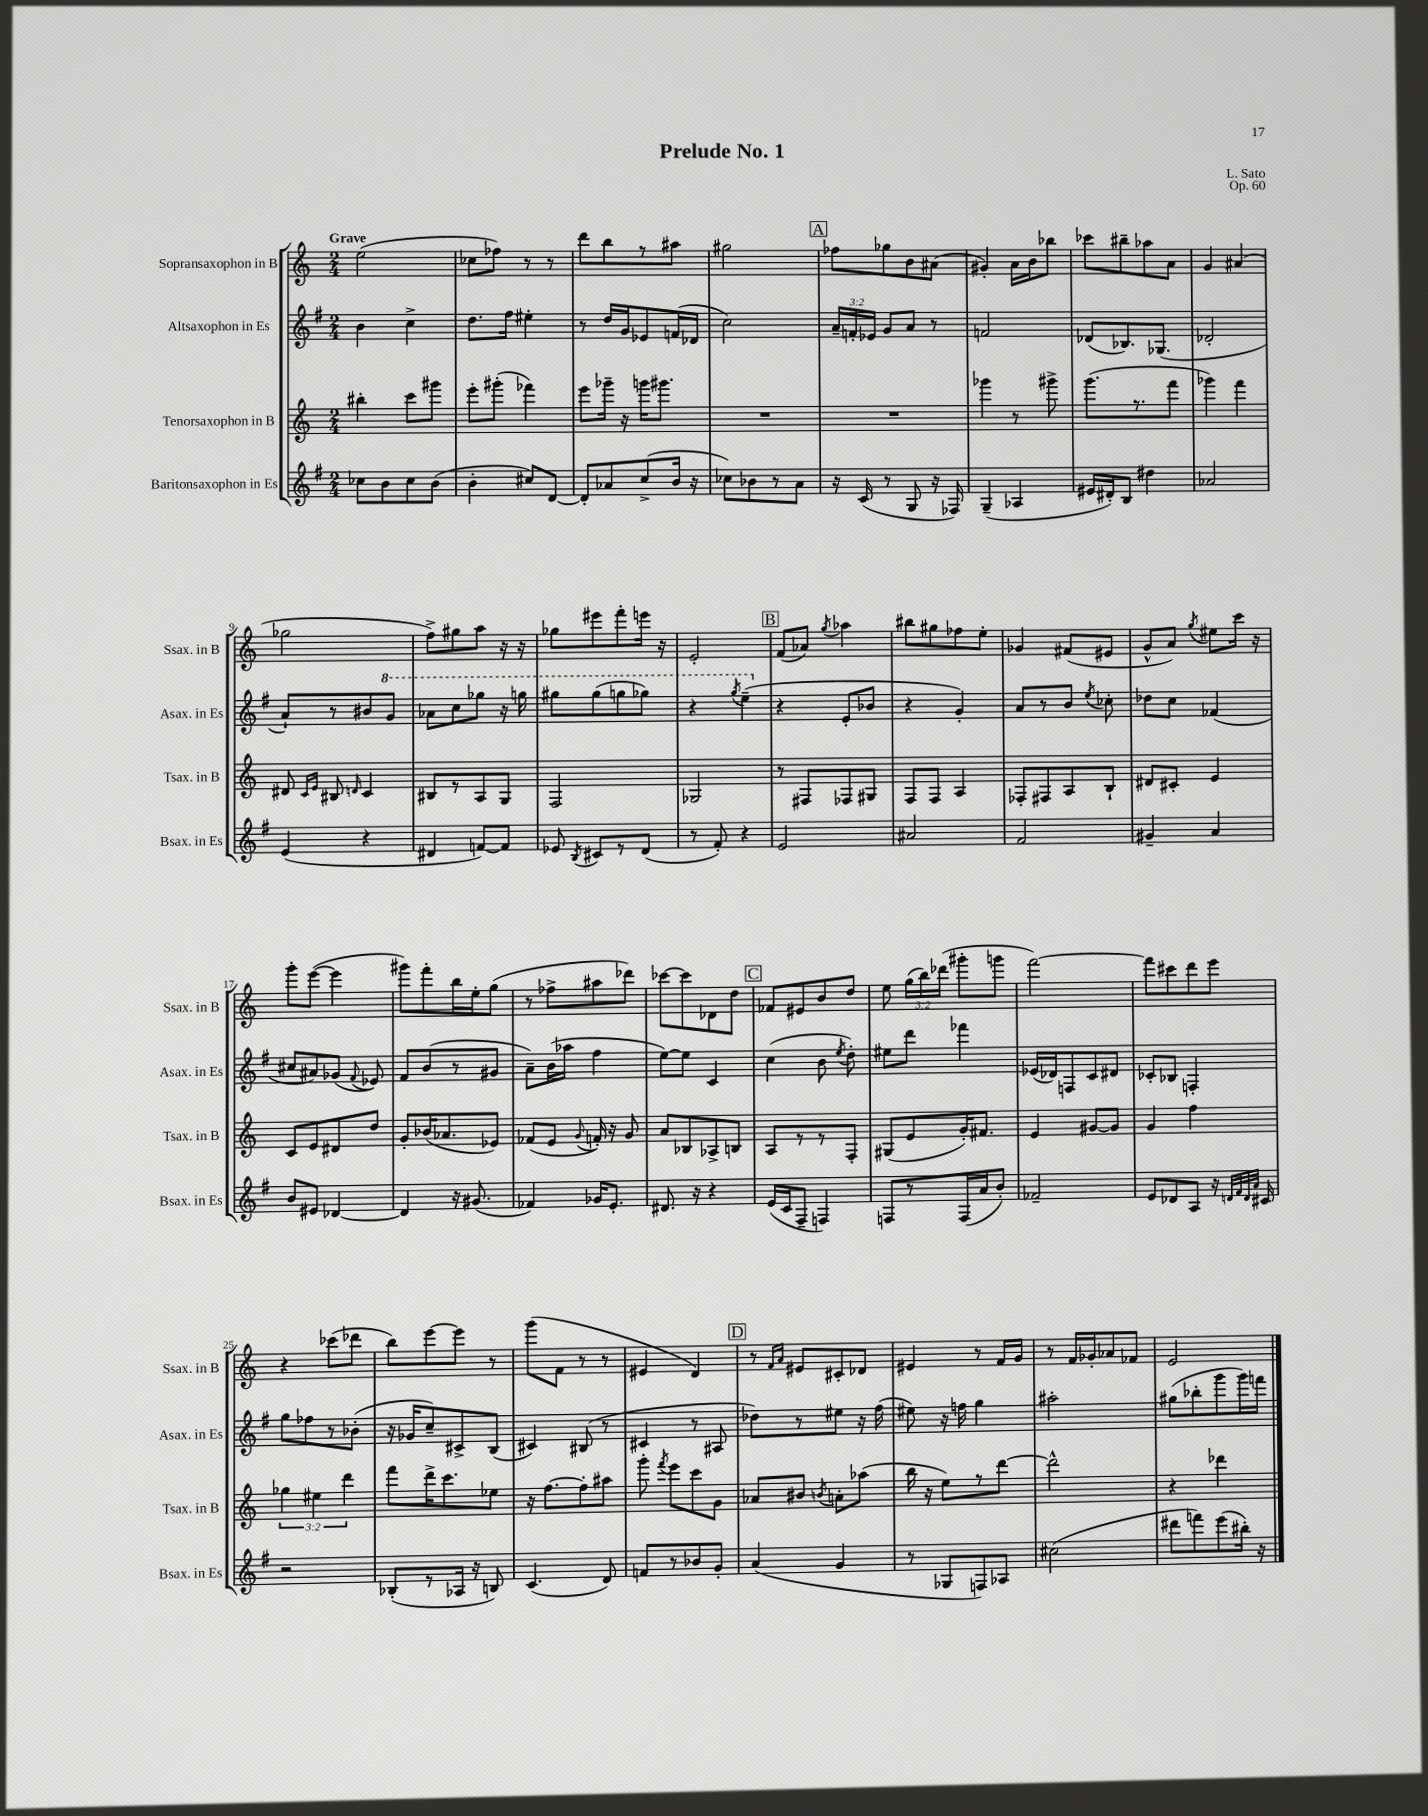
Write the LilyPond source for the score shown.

\header { title = "Prelude No. 1" composer = "L. Sato" opus = "Op. 60" }
<<
\new StaffGroup <<
\new Staff = "s0" \with { instrumentName = "Sopransaxophon in B" shortInstrumentName = "Ssax. in B" } {
    \clef treble \key c \major \numericTimeSignature \time 2/4 \override Staff.TupletNumber.text = #tuplet-number::calc-fraction-text \tempo "Grave"
    \autoBeamOff e''2( |
    ces''8[ fes''8]) r8 r8 |
    d'''8[ b''8 r8 ais''8] |
    gis''2 |
    \mark \markup { \box "A" } fes''8[ ges''8 b'8 ais'8]( |
    gis'4-.) a'16[ b'16 bes''8] |
    ces'''8[ bis''8-- aes''8 a'8] |
    g'4 ais'4( |
    ges''2 |
    f''8[->) gis''8 a''8] r16 r16 |
    ges''8[ eis'''8 f'''8-. e'''16] r16 |
    e'2-. |
    \mark \markup { \box "B" } f'8[( aes'8]) \acciaccatura { g''8 } aes''4 |
    bis''8[ gis''8 fes''8 e''8]-. |
    ges'4 fis'8[( eis'8] |
    g'8[-^ a'8]) \acciaccatura { g''8 } eis''8[ c'''16] r16 |
    g'''8[-. e'''8]~( e'''4 |
    gis'''8[) f'''8-. b''16 e''16-. g''8]( |
    r8 fes''8[-> ais''8 des'''8]) |
    ces'''8[~ ces'''8 des'8 d''8] |
    \mark \markup { \box "C" } fes'8[ eis'8 b'8 d''8] |
    e''8 \tuplet 3/2 { g''16[( b''16) des'''16]( } gis'''8[-. g'''8] |
    f'''2~) |
    f'''8[ cis'''8 d'''8 e'''8] |
    r4 ces'''8[( des'''8] |
    b''8[) e'''8~ e'''8] r8 |
    g'''8[( f'8] r8 r8 |
    eis'4 d'4) |
    \mark \markup { \box "D" } r8 \grace { f'16[ a'16] } eis'8[ cis'8-. des'8] |
    eis'4 r8 f'16[ g'16] |
    r8 f'16[ ges'16-. aes'8 fes'8] |
    e'2 \bar "|." |
}
\new Staff = "s1" \with { instrumentName = "Altsaxophon in Es" shortInstrumentName = "Asax. in Es" } {
    \clef treble \key g \major \numericTimeSignature \time 2/4 \override Staff.TupletNumber.text = #tuplet-number::calc-fraction-text
    \autoBeamOff b'4 c''4-> |
    d''8.[ fis''16] eis''4-. |
    r8 d''16[ g'16 ees'8 f'16( des'16] |
    c''2) |
    \mark \markup { \box "A" } \tuplet 3/2 { a'16[-- f'16-. ees'16] } g'8[ a'8] r8 |
    f'2 |
    des'8[( bes8.) ges8.]( |
    des'2-. |
    a'8[-!) r8 bis'8 \ottava #1 g''8] |
    aes''8[ c'''8 ges'''8] r16 g'''16 |
    gis'''8[ gis'''8( g'''8 ges'''8]) |
    r4 \acciaccatura { g'''8 } e'''4--( \ottava #0 |
    \mark \markup { \box "B" } r4 e'8[-. bes'8] |
    r4 g'4-.) |
    a'8[ r8 b'8] \acciaccatura { e''8 } ces''8-. |
    des''8[ c''8] fes'4( |
    cis''8[ ais'8) ges'8]( \appoggiatura { fis'8 } ees'8) |
    fis'8[ b'8( r8 gis'8] |
    a'8[--) b'16( aes''16] fis''4 |
    e''8[~) e''8] c'4 |
    \mark \markup { \box "C" } c''4( b'8 \acciaccatura { e''8 } d''8-.) |
    eis''8[ d'''8] fes'''4 |
    ees'16[( des'16) f8 c'8 dis'8] |
    ces'8[-. bes8] f4-. |
    g''8[ fes''8 r8 bes'8]-.( |
    r16 ges'16[ c''8--) cis'8-> b8]( |
    cis'4) bis8( r8 |
    cis'4 r8 ais8 |
    \mark \markup { \box "D" } des''8[) r8 eis''8] r16 fis''16( |
    eis''8) r16 f''16 g''4 |
    ais''2-. |
    gis''8[( bes''8-. g'''8 g'''16) f'''16] \bar "|." |
}
\new Staff = "s2" \with { instrumentName = "Tenorsaxophon in B" shortInstrumentName = "Tsax. in B" } {
    \clef treble \key c \major \numericTimeSignature \time 2/4 \override Staff.TupletNumber.text = #tuplet-number::calc-fraction-text
    \autoBeamOff bis''4-. c'''8[ gis'''8] |
    e'''8[-. gis'''8]-.( fes'''4) |
    e'''8[ ges'''16]-- r16 g'''16[ gis'''8.] |
    R2 |
    \mark \markup { \box "A" } R2 |
    ges'''4 r8 gis'''8-> |
    g'''8.[( r8. f'''8] |
    ges'''4) f'''4 |
    dis'8 \grace { c'16[ e'16] } bis8 \grace { d'16 } c'4 |
    bis8[ r8 a8 g8] |
    f2 |
    ges2 |
    \mark \markup { \box "B" } r8 fis8[ fes8 gis8] |
    f8[ f8] a4 |
    fes8[-. fis8 a8 b8]-! |
    dis'8[ cis'8]-. e'4 |
    c'8[ e'8 dis'8 d''8] |
    g'8[-. bes'16( aes'8. ees'8]) |
    fes'8[( e'8] \appoggiatura { g'8 } f'16-.) r16 g'8 |
    a'8[ bes8 aes8-> b8] |
    \mark \markup { \box "C" } a8[ r8 r8 f8]-. |
    gis8[( e'8 g'16-.) fis'8.] |
    e'4 gis'8[~ gis'8] |
    g'4 f''4 |
    \tuplet 3/2 { ges''4 eis''4 d'''4 } |
    f'''8[ d'''16-> c'''8. ees''8] |
    r16 f''8.[~ f''8-. ais''8] |
    g'''8-. \acciaccatura { f'''8 } e'''8[ c'''8 g'8] |
    \mark \markup { \box "D" } aes'8[ bis'8] \acciaccatura { b'8 } a'8[-. aes''8]( |
    b''16 r16 e''8[) r8 d'''8]~ |
    d'''2-^ |
    r4 des'''4 \bar "|." |
}
\new Staff = "s3" \with { instrumentName = "Baritonsaxophon in Es" shortInstrumentName = "Bsax. in Es" } {
    \clef treble \key g \major \numericTimeSignature \time 2/4
    \autoBeamOff ces''8[ b'8 ces''8 b'8]( |
    b'4-. cis''8[) d'8]~ |
    d'8[-. aes'8 c''8->( b'16] r16 |
    ces''8[) bes'8 r8 a'8] |
    \mark \markup { \box "A" } r16 c'16( r8 g8 r16 fes16) |
    g4--( aes4 |
    eis'16[ dis'16-.) b8] dis''4 |
    aes'2 |
    e'4( r4 |
    dis'4 f'8[~) f'8] |
    ees'8 \acciaccatura { b8 } cis'8[ r8 d'8]( |
    r8 fis'8-.) r4 |
    \mark \markup { \box "B" } e'2 |
    ais'2 |
    fis'2 |
    gis'4-- a'4 |
    b'8[ eis'8] des'4~ |
    des'4 r16 gis'8.( |
    fes'4) ges'16[ e'8.]-. |
    dis'8. r16 r4 |
    \mark \markup { \box "C" } e'16[( c'16 fis8]-- f4) |
    f8[ r8 f16( a'16 b'8]-.) |
    fes'2-- |
    e'8[ des'8 a8] r16 \grace { d'32[ fis'32 d'32 a'32] } cis'16 |
    r2 |
    bes8[-.( r8 aes16] r16 b8) |
    c'4.( d'8) |
    f'8[ r8 bes'8 g'8]-. |
    \mark \markup { \box "D" } a'4( g'4 |
    r8 ges8[ f8) aes8] |
    cis''2( |
    dis'''8[ f'''8) e'''8( bis''16]-.) r16 \bar "|." |
}
>>
>>
